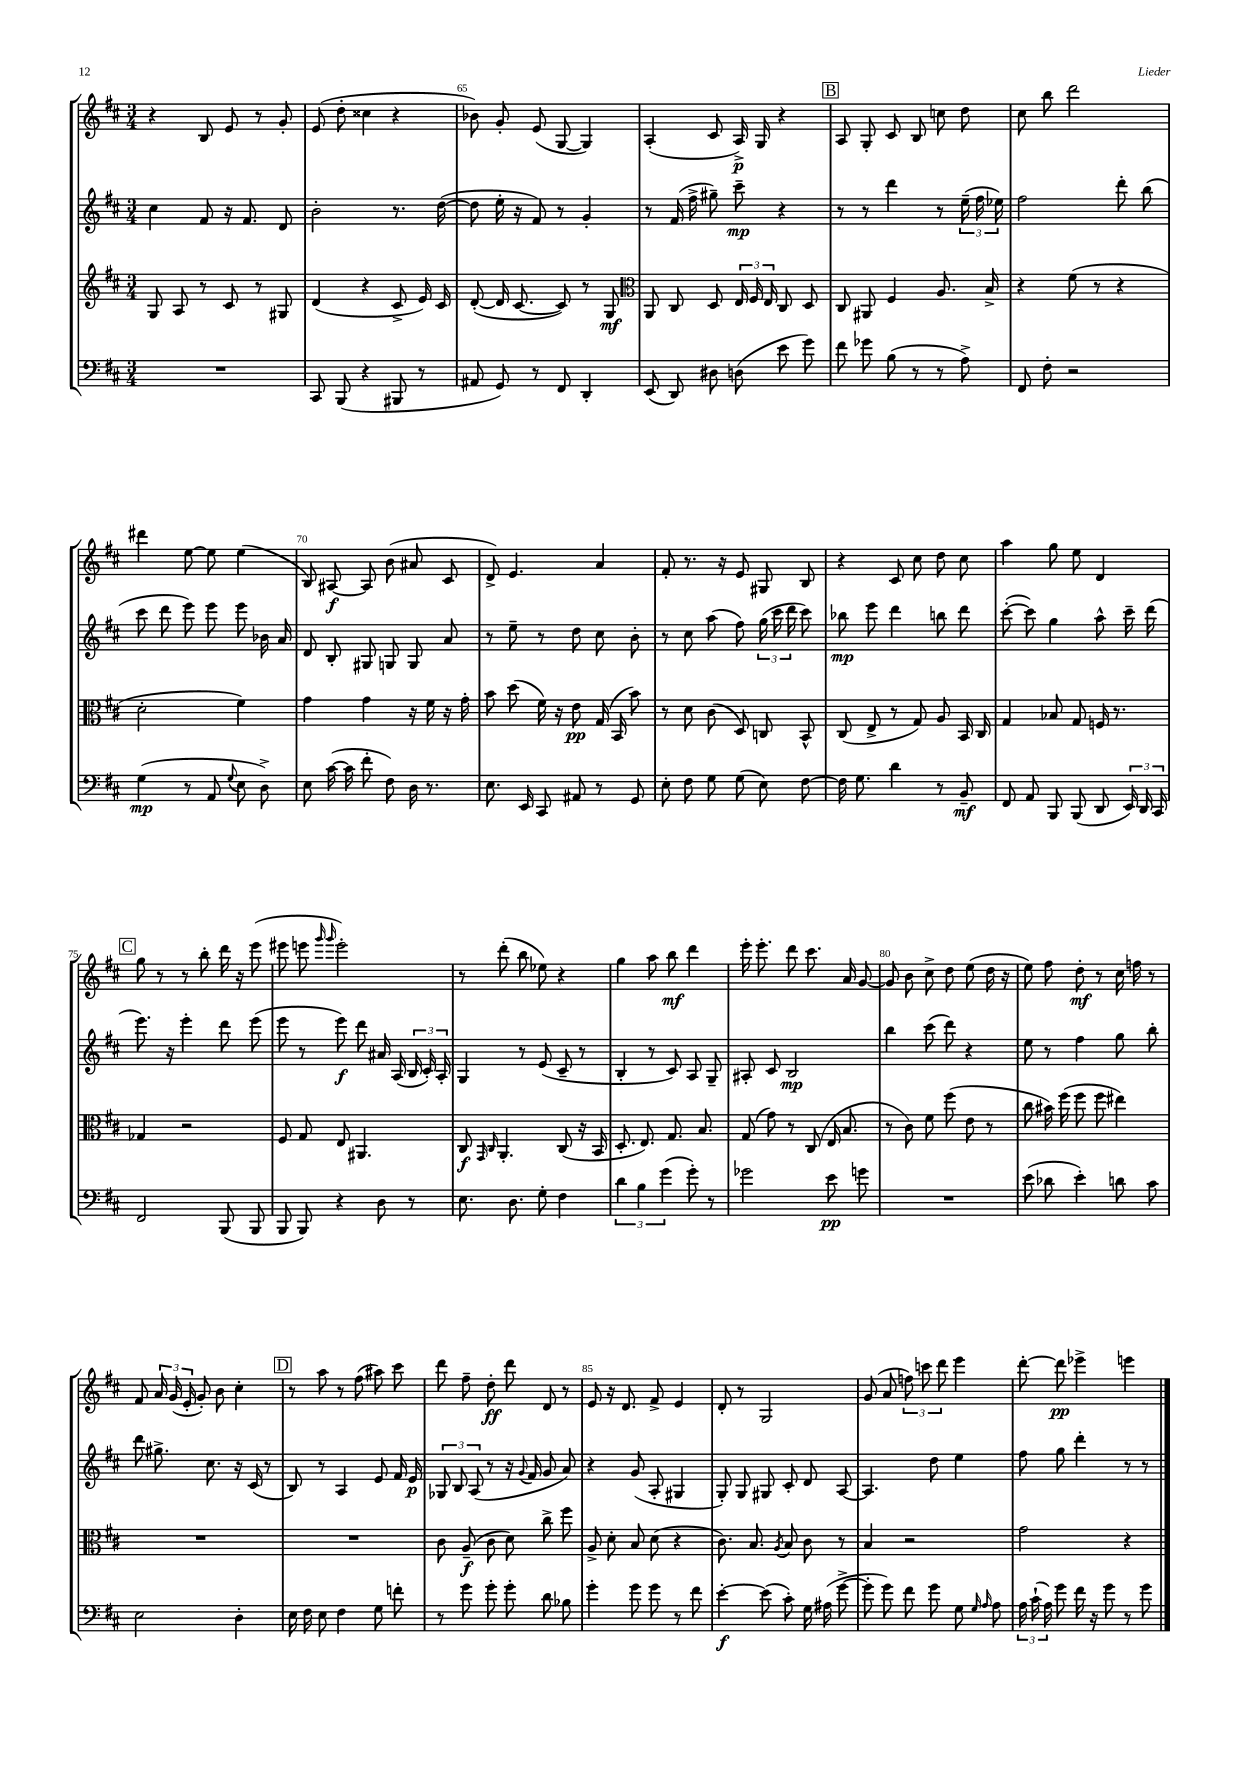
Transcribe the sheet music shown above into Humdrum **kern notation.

**kern	**kern	**kern	**kern
*staff4	*staff3	*staff2	*staff1
*clefF4	*clefG2	*clefG2	*clefG2
*k[f#c#]	*k[f#c#]	*k[f#c#]	*k[f#c#]
*M3/4	*M3/4	*M3/4	*M3/4
2.r	8G	4cc#	4r
.	8A	.	.
.	8r	8f#	8B
.	8c#	16r	8e
.	.	8.f#	.
.	8r	.	8r
.	8G#	8d	8g'
=	=	=	=
8CC#	(4d	2b'	(8e
(8BBB	.	.	8dd'
4r	4r	.	4cc##
8BBB#	8c#^	8.r	4r
8r	16e)	.	.
.	16c#	([16dd	.
=	=	=	=
8AA#	([8d'	8dd]	8b-)
8GG)	16d]	16ee'	8g'
.	[8.c#	16r	.
8r	.	8f#)	(8e
8FF#	8c#])	8r	[8G
4DD'	8r	4g'	4G])
.	8G	.	.
=	=	=	=
*	*clefC3	*	*
(8EE	8AA	8r	(4A'
8DD)	8C#	(16f#	.
.	.	16ff#^	.
8D#	8D	8gg#~)	8c#
(8D	24E	8ccc#~	16A^)
.	24F#	.	.
.	.	.	16G
.	24E	.	.
8e	8C#	4r	4r
8g)	8D	.	.
=	=	=	=
8f#	8C#	8r	8A
8g-	8AA#	8r	8G'
(8B	4F#	4ddd	8c#
8r	.	.	8B
8r	8.A	8r	8cc
8A^)	.	(24ee~	8dd
.	.	24ff#	.
.	16B^	.	.
.	.	24ee-)	.
=	=	=	=
8FF#	4r	2ff#	8cc#
8F#'	.	.	8bb
2r	(8f#	.	2ddd
.	8r	.	.
.	4r	8ddd'	.
.	.	(8bb	.
=	=	=	=
(4G	2d'	8ccc#	4ddd#
.	.	8ddd	.
8r	.	8eee)	[8ee
8AA	.	8eee	8ee]
8qqG	.	.	.
8E	4f#)	8eee	(4ee
8D^)	.	16b-	.
.	.	16a	.
=	=	=	=
8E	4g	8d	8B)
([16c#	.	8B'	[8A#
16c#]	.	.	.
8f#'	4g	8G#	8A#]
8F#)	.	8G	(8b
16D	16r	8G	8a#
8.r	16f#	.	.
.	16r	8a	8c#
.	16g'	.	.
=	=	=	=
8.E	8b	8r	8d^)
.	(8dd	8ee~	4.e
16EE	.	.	.
8CC#	16f#)	8r	.
.	16r	.	.
8AA#	8e	8dd	.
8r	(16G	8cc#	4a
.	16BB	.	.
8GG	8b)	8b'	.
=	=	=	=
8E'	8r	8r	8f#'
8F#	8d	8cc#	8.r
8G	(8c#	(8aa	.
.	.	.	16r
(8G	8D)	8ff#)	8e
8E)	8C	(24gg	8G#
.	.	24ccc#	.
.	.	24ddd	.
[8F#	8BB^^	8ccc#)	8B
=	=	=	=
16F#]	(8C#	8bb-	4r
8.G	.	.	.
.	8E^	8eee	.
4d	8r	4ddd	8c#
.	8G)	.	8cc#
8r	8A	8bb	8dd
8BB~	16BB	8ddd	8cc#
.	16C#	.	.
=	=	=	=
8FF#	4G	([8ccc#'	4aa
8AA	.	8ccc#])	.
8BBB	8B-	4gg	8gg
(8BBB	8G	.	8ee
8DD	16F	8aa^^	4d
.	8.r	.	.
24EE)	.	16ccc#~	.
24DD	.	.	.
.	.	(16ddd	.
24CC#	.	.	.
=	=	=	=
2FF#	4G-	8.eee)	8gg
.	.	.	8r
.	.	16r	.
.	2r	4eee'	8r
.	.	.	8bb'
(8BBB	.	8ddd	16ddd
.	.	.	16r
8BBB	.	(8eee	(8eee
=	=	=	=
8BBB	8F#	8eee	8eee#
8BBB)	8G	8r	8eee
.	.	.	16qqggg
.	.	.	16qqggg
4r	8E	8eee)	2eee')
.	4.AA#	8ddd	.
8D	.	16a#	.
.	.	(16A	.
8r	.	24B	.
.	.	24c#')	.
.	.	24A'	.
=	=	=	=
8.E	8C#	4G	8r
.	16qqGG	.	.
.	16qqC#	.	.
.	4.AA'	.	(8ddd'
8.D	.	.	.
.	.	8r	8bb
8G'	.	(8e	8ee-)
4F#	(8C#	8c#~	4r
.	16r	8r	.
.	16BB	.	.
=	=	=	=
6d	8.D'	4B'	4gg
6B	.	.	.
.	8.E)	.	.
.	.	8r	8aa
(6g	.	.	.
.	8.G	8c#)	8bb
8g')	.	8A	4ddd
.	8.B	.	.
8r	.	8G~	.
=	=	=	=
2g-	(8G	8A#'	16eee'
.	.	.	8.eee'
.	8g)	8c#	.
.	8r	2B	8ddd
.	(8C#	.	8.ccc#
8e	16E	.	.
.	8.B	.	16a
8g	.	.	[8g
=	=	=	=
2.r	8r	4bb	8g]
.	8c#)	.	8b
.	8f#	(8ccc#	8cc#^
.	(8ff#	8ddd)	8dd
.	8e	4r	(8ee
.	8r	.	16dd
.	.	.	16r
=	=	=	=
(8e	8cc#	8ee	8ee)
8d-	16b#)	8r	8ff#
.	(16ff#	.	.
4e')	8ff#	4ff#	8dd'
.	8ff#	.	8r
8d	4ee#)	8gg	16cc#
.	.	.	16ff
8c#	.	8bb'	8r
=	=	=	=
2E	2.r	8ddd	8f#
.	.	8.gg#^	24a
.	.	.	(24g
.	.	.	24e'
.	.	.	8g')
.	.	8.cc#	.
.	.	.	8b
4D'	.	16r	4cc#'
.	.	(16c#	.
.	.	8r	.
=	=	=	=
16E	2.r	8B)	8r
16F#	.	.	.
8E	.	8r	8aa
4F#	.	4A	8r
.	.	.	(8ff#
8G	.	8e	8aa#)
8f'	.	16f#	8ccc#
.	.	16e	.
=	=	=	=
8r	8c#	12G-	8ddd
.	.	12B	.
8g	(8A~	.	8ff#~
.	.	(12A	.
8g'	8c#	8r	8dd'
8g'	8d)	16r	8ddd
.	.	8qqg	.
.	.	16f#	.
8d	8cc#^	8g	8d
8B-	8ff#	8a)	8r
=	=	=	=
4g'	8A^	4r	8e
.	8d'	.	16r
.	.	.	8.d
8g	8B	(8g	.
8g	(8d	8A'	8f#^
8r	4r	4G#	4e
8f#	.	.	.
=	=	=	=
[4e'	8.c#)	8G')	8d'
.	.	8G	8r
.	8.B	.	.
(8e]	.	8G#	2G
.	8qA	.	.
8c#')	8B	8c#'	.
16G	8c#	8d	.
(16A#	.	.	.
[8g^	8r	[8A	.
=	=	=	=
8g']	4B	4.A]	(8g
8g)	.	.	8a
8f#	2r	.	12ff)
.	.	.	12ccc
8g	.	8dd	.
.	.	.	12ddd
8G	.	4ee	4eee
16qqG	.	.	.
16qqA	.	.	.
8A	.	.	.
=	=	=	=
24A	2g	8ff#	[8ddd'
(24c#`	.	.	.
24A)	.	.	.
8g	.	8gg	8ddd]
16f#	.	4ddd'	4eee-^
16r	.	.	.
8g	.	.	.
8r	4r	8r	4eee
8g	.	8r	.
==	==	==	==
*-	*-	*-	*-
